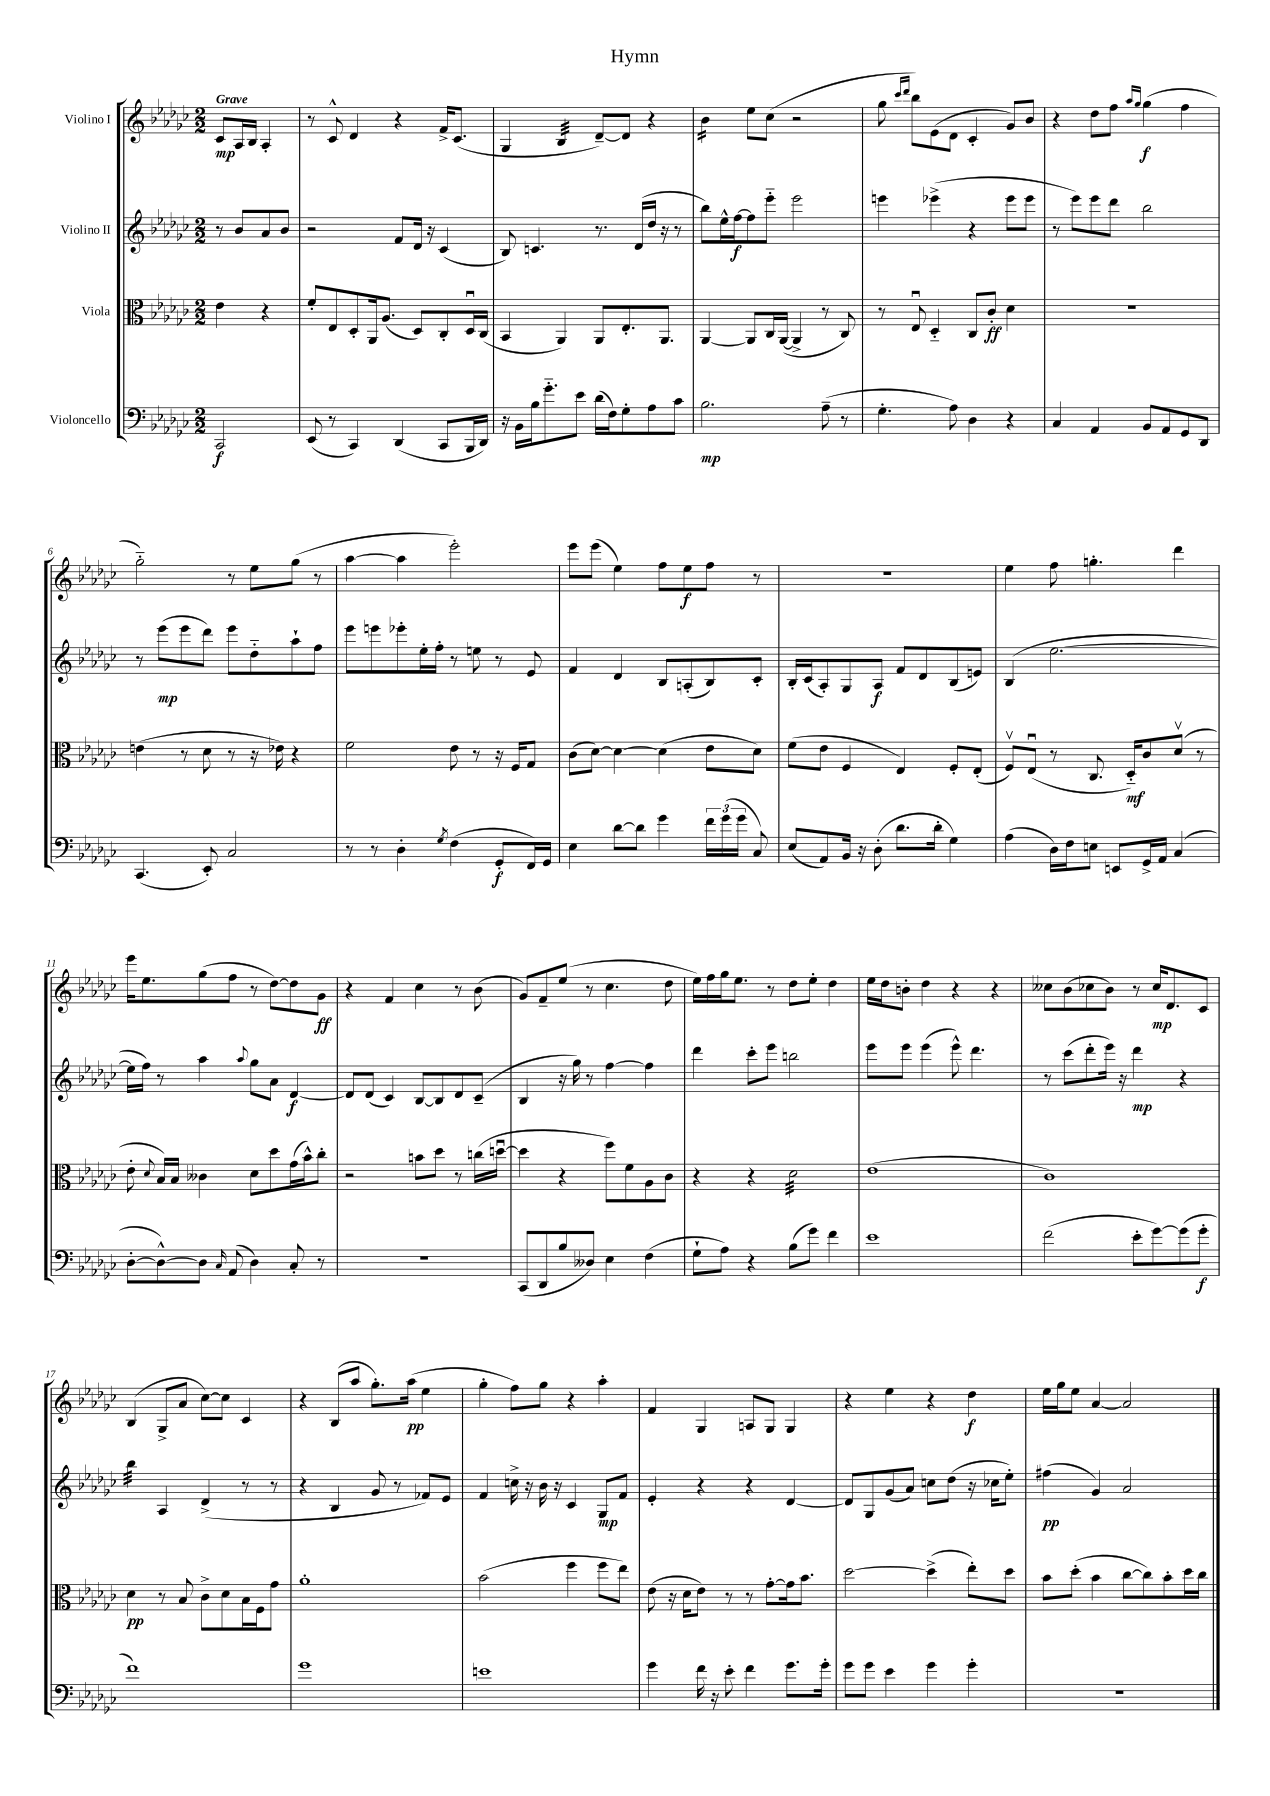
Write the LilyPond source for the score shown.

\header { title = "Hymn" }
<<
\new StaffGroup <<
\new Staff = "s0" \with { instrumentName = "Violino I" } {
    \clef treble \key ges \major \numericTimeSignature \time 2/2 \partial 2 \tempo "Grave"
    \autoBeamOff ces'8[\mp aes16 bes16] aes4-. |
    r8 ces'8-^ des'4 r4 f'16[-> ces'8.]( |
    ges4 bes4:32 des'8[~--) des'8] r4 |
    bes'4:16 ees''8[ ces''8]( r2 |
    ges''8 \grace { ces'''16[ des'''16] } bes''8[) ees'8( des'8] ces'4-. ges'8[) bes'8] |
    r4 des''8[ f''8] \grace { aes''16[ ges''16] } ges''4\f( f''4 |
    ges''2-_) r8 ees''8[ ges''8]( r8 |
    aes''4~ aes''4 ees'''2-.) |
    ees'''8[ ees'''8]( ees''4) f''8[ ees''8\f f''8] r8 |
    R1 |
    ees''4 f''8 g''4.-. des'''4 |
    ees'''16[ ees''8. ges''8( f''8] r8 des''8[~) des''8 ges'8]\ff |
    r4 f'4 ces''4 r8 bes'8( |
    ges'8[) f'8-- ees''8]( r8 ces''4. des''8 |
    ees''16[) f''16 ges''16 ees''8.] r8 des''8[ ees''8]-. des''4 |
    ees''16[ des''16 b'8]-. des''4 r4 r4 |
    ceses''8[ bes'8( ces''8 bes'8]) r8 ces''16[\mp des'8. ces'8] |
    bes4( ges8[-> aes'8] ces''8[~) ces''8] ces'4 |
    r4 bes8[( aes''8] ges''8.[-.) aes''16]\pp( ees''4 |
    ges''4-. f''8[) ges''8] r4 aes''4-. |
    f'4 ges4 a8[ ges8] ges4 |
    r4 ees''4 r4 des''4\f |
    ees''16[ ges''16 ees''8] aes'4~ aes'2 \bar "|." |
}
\new Staff = "s1" \with { instrumentName = "Violino II" } {
    \clef treble \key ges \major \numericTimeSignature \time 2/2 \partial 2
    \autoBeamOff r8 bes'8[ aes'8 bes'8] |
    r2 f'8[ des'16] r16 ces'4( |
    bes8) c'4. r8. des'16[( des''16] r16 r8 |
    bes''8[) ees''16-^ f''16~\f f''8 ees'''8]-_ ees'''2 |
    e'''4 ees'''4->( r4 ees'''8[ ees'''8] |
    r8 ees'''8[) ees'''8 des'''8] bes''2 |
    r8 ees'''8[\mp( ees'''8 des'''8]) ees'''8[ des''8-_ aes''8-! f''8] |
    ees'''8[ e'''8 ees'''8-. ees''16-. f''16]-. r8 e''8 r8 ees'8 |
    f'4 des'4 bes8[ a8-.( bes8) ces'8]-. |
    bes16[-. ces'16( aes8-.) ges8 aes8]\f f'8[ des'8 bes8( e'8]) |
    bes4( ees''2.~ |
    ees''16[ f''16]) r8 aes''4 \appoggiatura { aes''8 } ges''8[ aes'8] des'4~\f |
    des'8[ des'8]( ces'4) bes8[~ bes8 des'8 ces'8]--( |
    bes4 r16 ges''16) r8 f''4~ f''4 |
    des'''4 ces'''8[-. ees'''8] b''2 |
    ees'''8[ ees'''8] ees'''4( ees'''8-^) des'''4. |
    r8 ces'''8[( des'''8-. ees'''16]) r16 des'''4\mp r4 |
    bes''4:32 aes4 des'4->( r8 r8 |
    r4 bes4 ges'8 r8 fes'8[) ees'8] |
    f'4 c''16-> r16 bes'16 r16 ces'4 ges8[\mp f'8] |
    ees'4-. r4 r4 des'4~ |
    des'8[ ges8 ges'8( aes'8]) c''8[ des''8]( r16 ces''16[ ees''8]-.) |
    fis''4\pp( ges'4) aes'2 \bar "|." |
}
\new Staff = "s2" \with { instrumentName = "Viola" } {
    \clef alto \key ges \major \numericTimeSignature \time 2/2 \partial 2
    \autoBeamOff ees'4 r4 |
    f'8[-. ees8 des8-. aes,16 aes8.]( des8[) ces8-. des16\downbow ces16]( |
    bes,4 aes,4) aes,8[ ees8.-. aes,8.] |
    aes,4~ aes,8[ ces16 aes,16]~( aes,4-> r8 ces8) |
    r8 ees8\downbow des4-_ ces8[ ces'8]-.\ff des'4 |
    R1 |
    e'4( r8 des'8 r8 r16 ees'16) r4 |
    f'2 ees'8 r8 r16 f16[ ges8] |
    ces'8[( des'8]~) des'4~ des'4( ees'8[ des'8]) |
    f'8[( ees'8] f4 ees4) f8[-. ees8]-.( |
    f8[\upbow) ees8]\downbow( r8 ces8. des16[-_\mf) ces'8 des'8]\upbow( r8 |
    ees'8-. \appoggiatura { des'8 } bes16[) bes16] ceses'4 des'8[ des''8 ges'16( bes'16-^) ces''8]-. |
    r2 b'8[ des''8] r8 c''16[( d''16]~\downbow |
    d''4 r4 f''8[) f'8 aes8 ces'8] |
    r4 r4 des'2:32 |
    ees'1( |
    ces'1) |
    des'4\pp r8 bes8 ces'8[-> des'8 bes16 f16 ges'8] |
    aes'1-. |
    bes'2( f''4 f''8[ ees''8]) |
    ees'8( r16 des'16[ ees'8]) r8 r8 ges'8[~-. ges'16 bes'8.] |
    des''2~ des''4->( ees''8[-.) des''8] |
    bes'8[ des''8]-.( bes'4 ces''8[~ ces''8) bes'8-. des''16 ces''16] \bar "|." |
}
\new Staff = "s3" \with { instrumentName = "Violoncello" } {
    \clef bass \key ges \major \numericTimeSignature \time 2/2 \partial 2
    \autoBeamOff ces,2\f |
    ees,8( r8 ces,4) des,4( ces,8[ bes,,16 des,16]) |
    r16 bes,16[ bes16 ges'8.-_ ees'8] des'16[( f16) ges8-. aes8 ces'8] |
    bes2.\mp aes8--( r8 |
    ges4.-. aes8) des4 r4 |
    ces4 aes,4 bes,8[ aes,8 ges,8 des,8] |
    ces,4.( ees,8-.) ces2 |
    r8 r8 des4-. \acciaccatura { ges8 } f4( ges,8[-.\f f,16) ges,16] |
    ees4 des'8[~ des'8] ges'4 \tuplet 3/2 { f'16[ ges'16( ges'16] } ces8) |
    ees8[( aes,8) bes,16] r16 des8-.( des'8.[ des'16]-. ges4) |
    aes4( des16[) f16 e8] e,8[ ges,16-> aes,16] ces4( |
    des8[~-. des8~-^) des8] \grace { ces16 } aes,8( des4) ces8-. r8 |
    R1 |
    ces,8[( des,8 bes8 deses8]) ees4 f4( |
    ges8[-! aes8]) r4 bes8[( ges'8]) f'4 |
    ees'1 |
    f'2( ees'8[-. ges'8~) ges'8( ges'8]-.\f |
    f'1) |
    ges'1 |
    e'1 |
    ges'4 f'16 r16 ees'8-. f'4 ges'8.[ ges'16]-. |
    ges'8[ ges'8] ees'4 ges'4 ges'4-. |
    r1 \bar "|." |
}
>>
>>
